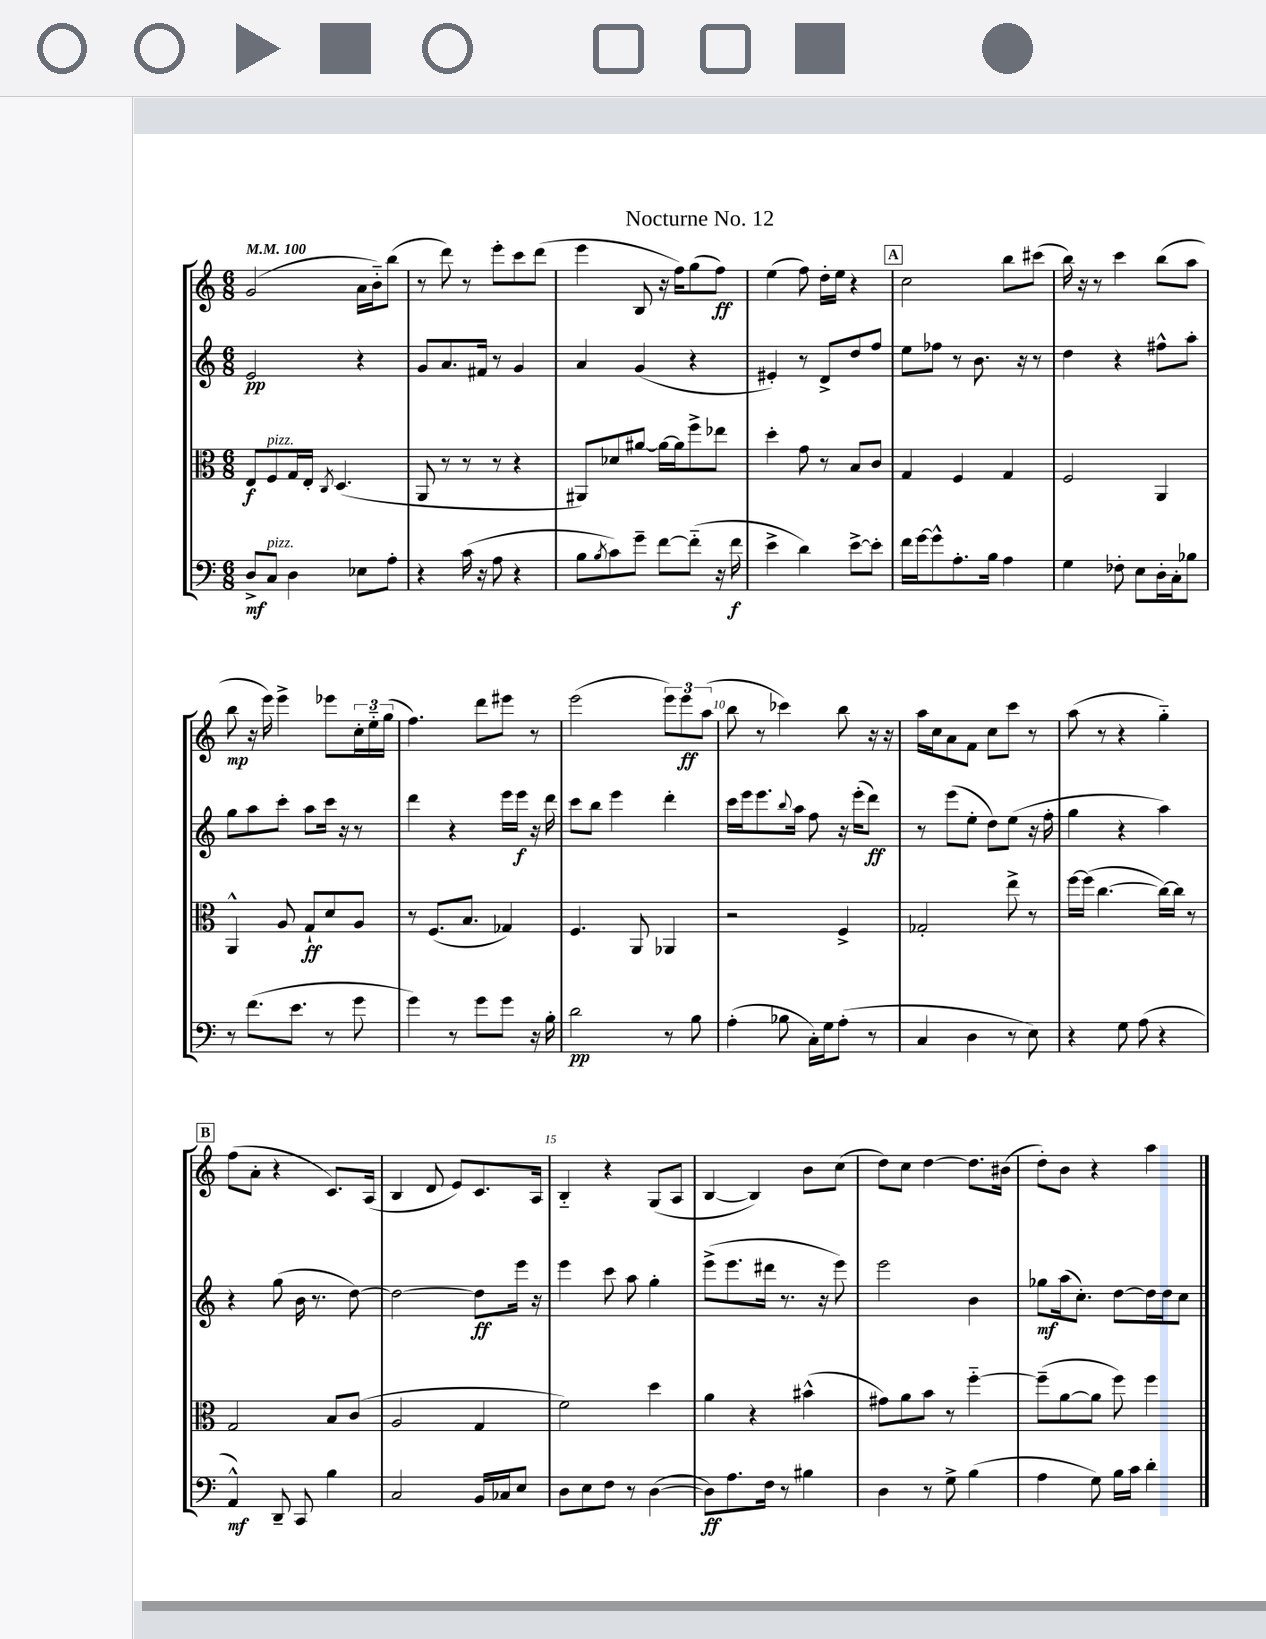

**kern	**kern	**kern	**kern
*staff4	*staff3	*staff2	*staff1
*clefF4	*clefC3	*clefG2	*clefG2
*k[]	*k[]	*k[]	*k[]
*M6/8	*M6/8	*M6/8	*M6/8
*MM100	*MM100	*MM100	*MM100
8D^	8E	2e	(2g
8C	8F	.	.
4D	16G	.	.
.	16E'	.	.
.	8qC	.	.
.	(4.D	.	.
8E-	.	4r	16a
.	.	.	16b'~)
8A'	.	.	(8bb
=	=	=	=
4r	8AA	8g	8r
.	8r	8.a	8ddd)
(16c	8r	.	8r
16r	.	16f#	.
8A	8r	8r	8eee'
4r	4r	4g	8ccc
.	.	.	(8ddd
=	=	=	=
8B	8AA#)	4a	4eee
8qB	.	.	.
8c)	8d-	.	.
8g~	[8a#	(4g	8B
[8f	16a#_	.	16r
.	16a#]	.	16ff)
(8f'~]	8ff^	4r	(8gg
16r	8ee-	.	8ff)
16f	.	.	.
=	=	=	=
4e^	4dd'	4e#')	(4ee
4d)	8g	8r	8ff)
.	8r	8d^	16dd'
.	.	.	16ee
[8e^	8B	8dd	4r
8e']	8c	8ff	.
=	=	=	=
16f	4G	8ee	2cc
[16g	.	.	.
8g^^]	.	8ff-	.
8.A'	4F	8r	.
.	.	8.b	.
16B	.	.	.
4A	4G	.	8bb
.	.	16r	.
.	.	8r	(8ccc#
=	=	=	=
4G	2F	4dd	16bb)
.	.	.	16r
.	.	.	8r
8F-'	.	4r	4ccc
8E	.	.	.
16D'	4AA	8ff#^^	(8bb
16C'	.	.	.
8B-	.	8aa'	8aa
=	=	=	=
8r	4AA^^	8gg	8bb
(8.f	.	8aa	16r
.	.	.	16eee)
.	8A	8ccc'	4eee^
8.e	.	.	.
.	8G`	8aa	.
8r	8d	16ccc	8eee-
.	.	16r	.
8g	8A	8r	24cc'
.	.	.	24ee'~
.	.	.	(24gg
=	=	=	=
4g)	8r	4ddd	4.ff)
.	(8.F	.	.
8r	.	4r	.
.	8.B	.	.
8g	.	.	8ddd
8g	4G-)	16eee	8eee#
.	.	16eee	.
16r	.	16r	8r
16B'	.	16ddd	.
=	=	=	=
2d	4.F	8ccc	(2eee
.	.	8bb	.
.	.	4eee	.
.	8AA	.	.
8r	4AA-	4ddd'	12eee)
.	.	.	12eee
8B	.	.	.
.	.	.	(12aa
=	=	=	=
(4A'	2r	16ccc	8bb
.	.	16eee	.
.	.	8.eee	8r
8B-	.	.	4ccc-)
.	.	8qqbb	.
.	.	16aa	.
16C')	.	8ff	.
16G	.	.	.
(8A'	4F^	16r	8bb
.	.	(16eee'	.
8r	.	8ddd)	16r
.	.	.	16r
=	=	=	=
4C	2G-'	8r	16aa
.	.	.	16cc
.	.	(8eee	8a
4D	.	8ee'	8f
.	.	8dd)	8cc
8r	8ee^	(8ee	8ccc
8E)	8r	16r	8r
.	.	16ff'	.
=	=	=	=
4r	[16ff	4gg	(8aa
.	(16ff]	.	.
.	[4.cc	.	8r
8G	.	4r	4r
(8A	.	.	.
4r	16cc_)	4aa)	4gg'~)
.	16cc]	.	.
.	8r	.	.
=	=	=	=
4AA^^)	2G	4r	(8ff
.	.	.	8a'
8DD~	.	(8gg	4r
8CC	.	16b	.
.	.	8.r	.
4B	8B	.	8.c)
.	(8c	[8dd)	.
.	.	.	(16A
=	=	=	=
2C	2A	2dd_	4B
.	.	.	8d
.	.	.	8e)
16BB	4G	8dd]	8.c
16C-	.	.	.
8E	.	16eee	.
.	.	16r	16A
=	=	=	=
8D	2f)	4eee	4B'~
8E	.	.	.
8F	.	8ccc	4r
8r	.	8aa	.
([4D	4dd	4gg'	(8G
.	.	.	8A
=	=	=	=
8D])	4a	(8eee^	[4B
8.A	.	8.eee	.
.	4r	.	4B])
16F	.	16ddd#	.
8r	.	8.r	.
4B#	(4b#^^	.	8b
.	.	16r	.
.	.	8eee)	(8cc
=	=	=	=
4D	8g#)	2eee	8dd)
.	8a	.	8cc
8r	8b	.	[4dd
8G^	8r	.	.
(4B	[4ff'~	4b	8.dd]
.	.	.	(16b#
=	=	=	=
4A	(8ff~]	8gg-	8dd')
.	[8a	(16aa	8b
.	.	8.cc')	.
8G)	8a]	.	4r
16B	8ff)	[8dd	.
16c	.	.	.
4d'	4ff	16dd]	4aa
.	.	16dd	.
.	.	8cc	.
==	==	==	==
*-	*-	*-	*-
